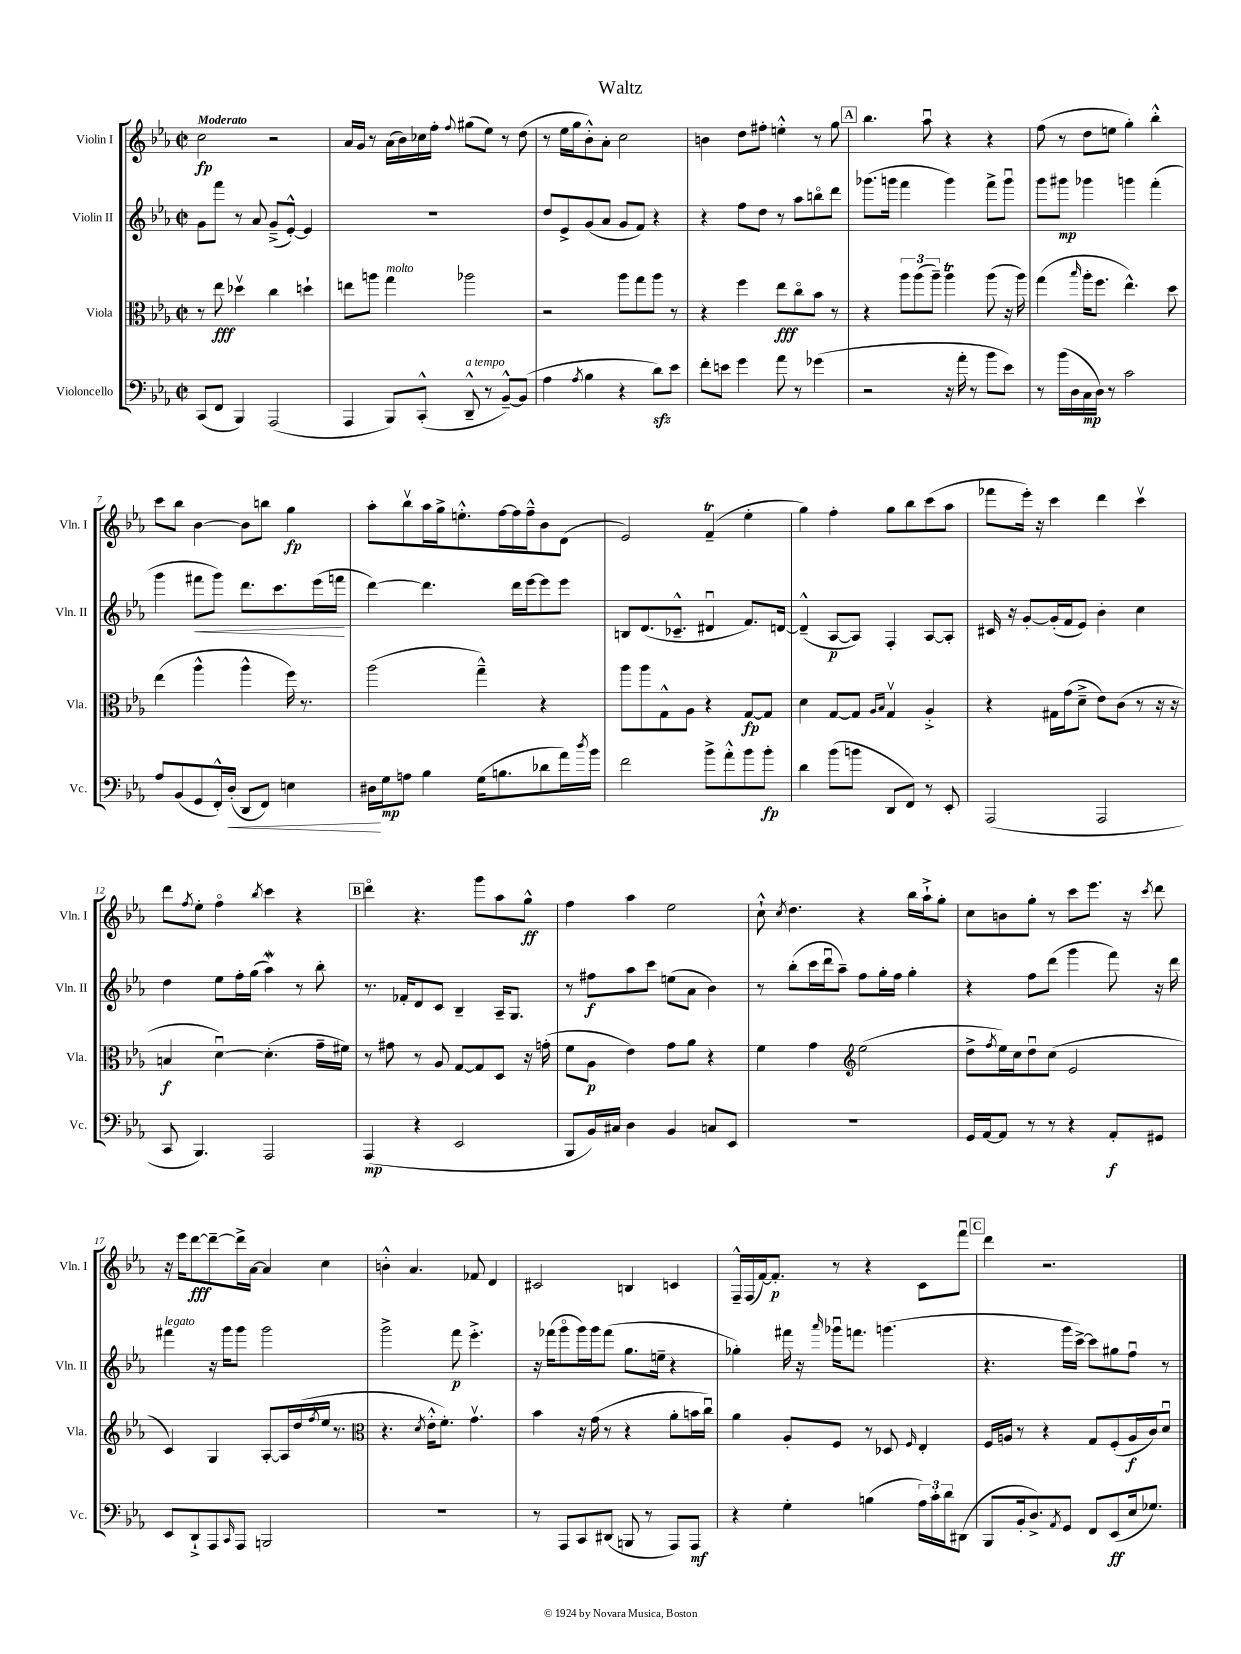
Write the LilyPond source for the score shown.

\header { title = "Waltz" }
<<
\new StaffGroup <<
\new Staff = "s0" \with { instrumentName = "Violin I" shortInstrumentName = "Vln. I" } {
    \clef treble \key ees \major \defaultTimeSignature \time 2/2 \tempo "Moderato"
    c''2\fp r2 |
    aes'16 g'16 r8 aes'16( bes'16) ces''16 f''16-. \appoggiatura { f''8 } gis''8( ees''8) r8 d''8( |
    r8 ees''16 g''16 bes'8-.-^) aes'8-. c''2 |
    b'4 d''8 fis''8-. e''4-.-^ r8 g''8 |
    \mark \markup { \box "A" } bes''4. aes''8\downbow r4 r4 |
    f''8( r8 d''8 e''8 g''4-.) bes''4-.-^ |
    c'''8 bes''8 bes'4~ bes'8 b''8 g''4\fp |
    aes''8-. bes''8\upbow aes''16 g''16-> e''8.-.-^ f''16~ f''16 f''16---^ bes'8 d'8( |
    ees'2) f'4--\trill( ees''4-. |
    g''4) f''4-. g''8 bes''8 c'''8( aes''8 |
    fes'''8 ees'''16-.) r16 c'''4 d'''4 c'''4\upbow |
    d'''8 \acciaccatura { f''8 } ees''8-. f''4\flageolet \acciaccatura { bes''8 } c'''4 r4 |
    \mark \markup { \box "B" } d'''4\flageolet r4. g'''8 aes''8 g''8-^\ff |
    f''4 aes''4 ees''2 |
    c''8-!-^ \acciaccatura { c''8 } d''4. r4 bes''16 aes''16-!-> g''8-. |
    c''8 b'8 g''8-. r8 c'''8 ees'''8. r16 \acciaccatura { c'''8 } d'''8 |
    r16 ees'''16 d'''8~\fff d'''8~-- d'''16-> aes'16~ aes'4 c''4 |
    b'4-.-^ aes'4. fes'8 d'4 |
    cis'2 b4 c'4 |
    f16---^ f16( f'16~) f'8.-.\p r8 r4 c'8 f'''8\downbow |
    \mark \markup { \box "C" } d'''4 r2. \bar "|." |
}
\new Staff = "s1" \with { instrumentName = "Violin II" shortInstrumentName = "Vln. II" } {
    \clef treble \key ees \major \defaultTimeSignature \time 2/2
    g'8 f'''8 r8 aes'8 g'8--->( ees'8~-.-^) ees'4 |
    R1 |
    d''8 ees'8-> g'8( aes'8 g'8 f'8) r4 |
    r4 f''8 d''8 r8 aes''8 b''8\flageolet d'''8 |
    \mark \markup { \box "A" } ges'''8.( g'''16 f'''4 g'''4) f'''8-> g'''8\downbow |
    g'''8 gis'''8\mp ges'''4 g'''4 f'''4-.( |
    g'''4 fis'''8\< g'''8) d'''8. c'''8. ees'''16( f'''16\! |
    d'''4~) d'''4. d'''16 ees'''16~ ees'''8 ees'''8 |
    b8 d'8.( ces'8.---^ dis'4\downbow f'8.) d'16~ |
    d'4---^( aes8~\p aes8) f4-. aes8~ aes8-. |
    cis'16 r16 g'8~-. g'16-.( f'16 ees'8) bes'4-. c''4 |
    d''4 ees''8 f''16-. g''16( aes''4\mordent) r8 bes''8-. |
    \mark \markup { \box "B" } r8. fes'16-. d'8 c'8 bes4-- aes16-- g8. |
    r8 fis''8\f aes''8 c'''8 e''8( aes'8 bes'4) |
    r8 bes''8-.( c'''16 d'''16\downbow aes''8--) f''8 g''16-. f''16 g''4-. |
    r4 f''8 d'''8( g'''4 f'''8) r16 d'''16 |
    fis'''4^\markup { \italic "legato" } r16 g'''16 g'''8 g'''2 |
    g'''2-> f'''8\p ees'''4.-.-> |
    r16 fes'''16( g'''8\flageolet g'''16) g'''16 fes'''8( g''8. e''16-- r4 |
    ges''4-.) fis'''16 r16 \grace { aes'''16 } ges'''16\downbow f'''8. g'''4.( |
    \mark \markup { \box "C" } r4. g'''16 c'''16~->) c'''8 gis''8 f''8\downbow r8 \bar "|." |
}
\new Staff = "s2" \with { instrumentName = "Viola" shortInstrumentName = "Vla." } {
    \clef alto \key ees \major \defaultTimeSignature \time 2/2
    r8 ees''8\fff des''4\upbow c''4 d''4-! |
    e''8 a''8 g''4^\markup { \italic "molto" } aes''2 |
    r2 aes''8 g''8 aes''8 r8 |
    r4 f''4 ees''8\fff c''8\flageolet bes'8 r8 |
    \mark \markup { \box "A" } r4 \tuplet 3/2 { aes''8 aes''8( aes''8--) } aes''4\trill aes''8( r16 aes''16) |
    g''4( \grace { bes''16 } aes''16-. f''8. ees''4.-^) d''8 |
    ees''4( aes''4-^ aes''4-^ f''16) r8. |
    aes''2( g''4---^) r4 |
    aes''8 aes''8 g8-^ aes8 r4 g8~\fp g8 |
    d'4 g8~ g8 \grace { aes16 bes16 } g4\upbow aes4-.-> |
    r4 gis16 g'16( d'8---> ees'8) c'8( r8 r16 r16 |
    b4\f d'4~\downbow) d'4.-.( g'16-- fis'16) |
    \mark \markup { \box "B" } r8 gis'8 r8 aes8 g8~ g8 d8 r16 g'16-.( |
    f'8 aes8\p ees'4) g'8 aes'8 r4 |
    f'4 g'4 \clef treble ees''2( |
    d''8-> \acciaccatura { f''8 } ees''16) c''16 d''8\downbow c''8( ees'2 |
    c'4) g4 aes8~-. aes16 d''16( \acciaccatura { f''8 } ees''16 r8. |
    \clef alto r4. \acciaccatura { d'8 } ees'16-.-^ f'8.-.) g'4.\upbow |
    bes'4 r16 g'16( r8 r4 aes'8-. b'16 c''16\downbow) |
    aes'4 aes8-. f8 r8 des8 \grace { f16 } ees4-. |
    \mark \markup { \box "C" } f16 a16 r8 r4 g8 f8-.( a16\f c'16) d'8\downbow \bar "|." |
}
\new Staff = "s3" \with { instrumentName = "Violoncello" shortInstrumentName = "Vc." } {
    \clef bass \key ees \major \defaultTimeSignature \time 2/2
    c,8( f,8 bes,,4) aes,,2( |
    aes,,4 bes,,8) c,8-.-^( d,8---^^\markup { \italic "a tempo" } r8 bes,8~---^) bes,8( |
    aes4 \acciaccatura { aes8 } bes4 r4 d'8\sfz) ees'8 |
    f'8-. e'8 g'4 aes'8 r8 ges'4( |
    \mark \markup { \box "A" } r2 r16 aes'16-. r8 bes'8 ees'8) |
    r8 bes'16( d16 c16\mp d16) r8 c'2 |
    aes8 bes,8( g,8 f,16-.-^) d16-.\<( d,8 f,8) e4 |
    dis16\! g16\mp a8 bes4 g16( b8. des'8 aes'16) \acciaccatura { d''8 } bes'16 |
    f'2 bes'8-> aes'8-.-^ bes'8 bes'8-.\fp |
    d'4 bes'8( b'8 d,8 f,8) r8 ees,8-. |
    aes,,2( aes,,2 |
    c,8 bes,,4.) aes,,2 |
    \mark \markup { \box "B" } aes,,4\mp( r4 ees,2 |
    bes,,8 bes,16) cis16 d4 bes,4 c8 ees,8 |
    R1 |
    g,16 aes,16~ aes,8 r8 r8 r4 aes,8-.\f gis,8 |
    ees,8 d,8-!-> aes,,8 \grace { c,16 } aes,,8 b,,2 |
    R1 |
    r8 aes,,8 c,8 dis,8( b,,8 r8 aes,,8) aes,,8\mf |
    r4 g4-. b4( \tuplet 3/2 { aes16) c'16-. d'16 } dis,8( |
    \mark \markup { \box "C" } bes,,8 bes,16-. d8.->) \acciaccatura { aes,8 } g,8 f,8 ees,8\ff( ees16 ges8.) \bar "|." |
}
>>
>>
